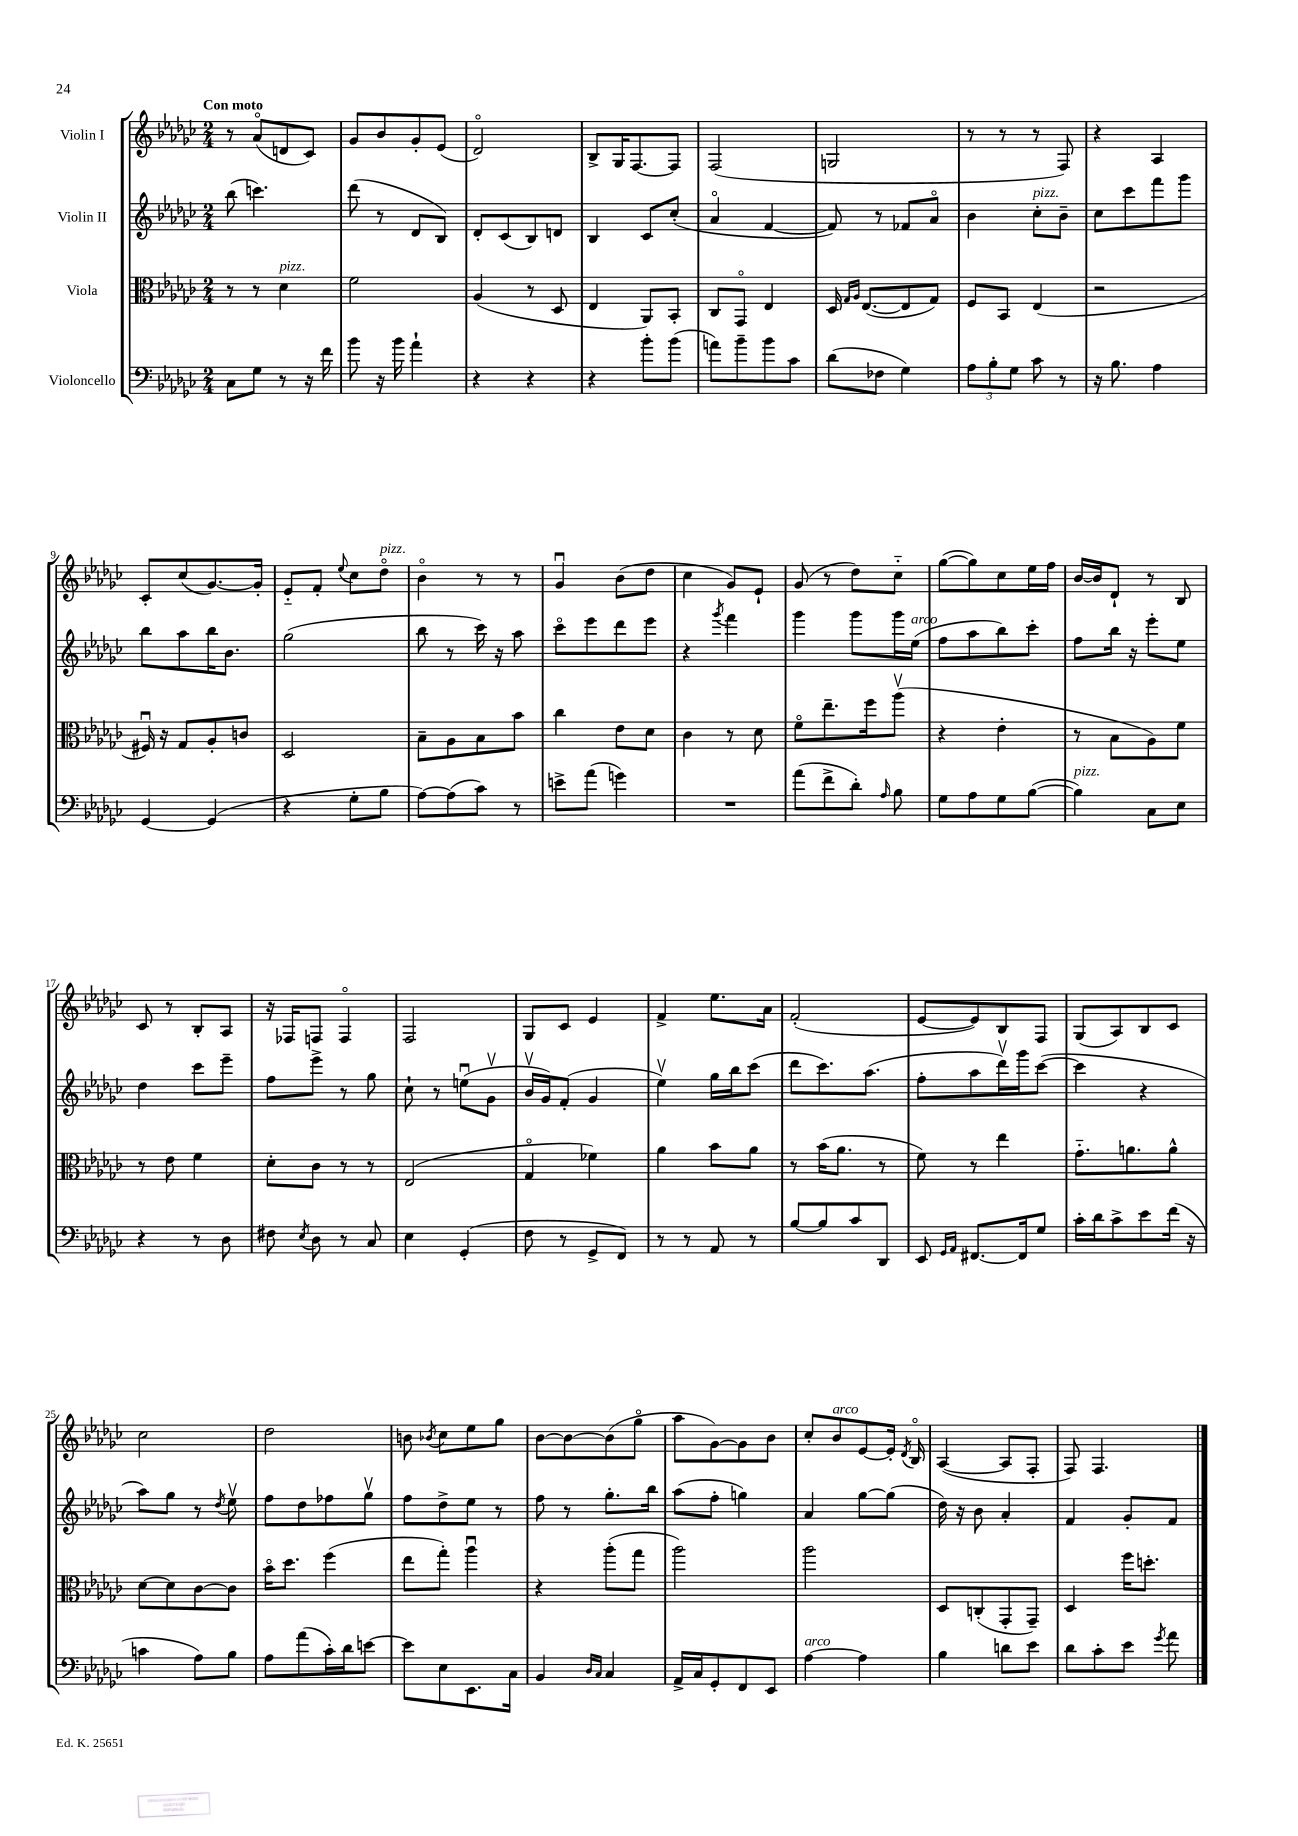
<<
\new StaffGroup <<
\new Staff = "s0" \with { instrumentName = "Violin I" } {
    \clef treble \key ges \major \numericTimeSignature \time 2/4 \tempo "Con moto"
    \autoBeamOff r8 aes'8[\flageolet( d'8 ces'8]) |
    ges'8[ bes'8 ges'8-. ees'8]( |
    des'2\flageolet) |
    bes8[-> ges16 f8.~ f8] |
    f2( |
    g2 |
    r8 r8 r8 f8) |
    r4 aes4 |
    ces'8[-. ces''8( ges'8.~) ges'16]-. |
    ees'8[-_ f'8]-. \appoggiatura { ees''8 } ces''8[ des''8]\flageolet^\markup { \italic "pizz." } |
    bes'4\flageolet r8 r8 |
    ges'4\downbow bes'8[( des''8] |
    ces''4 ges'8[) ees'8]-! |
    ges'8( r8 des''8[) ces''8]-_ |
    ges''8[~( ges''8) ces''8 ees''16 f''16] |
    bes'16[~ bes'16 des'8]-! r8 bes8 |
    ces'8 r8 bes8[-. aes8] |
    r16 fes16[ f8] f4\flageolet |
    f2 |
    ges8[ ces'8] ees'4 |
    f'4-> ees''8.[ aes'16] |
    f'2-.( |
    ees'8[~ ees'8) bes8 f8] |
    ges8[( aes8) bes8 ces'8] |
    ces''2 |
    des''2 |
    b'8 \acciaccatura { bes'8 } ces''8[ ees''8 ges''8] |
    bes'8[~ bes'8~ bes'8( ges''8]\flageolet |
    aes''8[ ges'8~) ges'8 bes'8] |
    ces''8[-. bes'8^\markup { \italic "arco" } ees'8~ ees'16]-. \acciaccatura { des'8 } bes16\flageolet |
    aes4~( aes8[ f8]-. |
    f8) f4. \bar "|." |
}
\new Staff = "s1" \with { instrumentName = "Violin II" } {
    \clef treble \key ges \major \numericTimeSignature \time 2/4
    \autoBeamOff bes''8( c'''4.) |
    des'''8( r8 des'8[ bes8]) |
    des'8[-. ces'8( bes8) d'8] |
    bes4 ces'8[ ces''8]-.( |
    aes'4\flageolet f'4~ |
    f'8) r8 fes'8[ aes'8]\flageolet |
    bes'4 ces''8[-.^\markup { \italic "pizz." } bes'8]-- |
    ces''8[ ces'''8 f'''8 ges'''8] |
    bes''8[ aes''8 bes''16 bes'8.] |
    ges''2( |
    bes''8 r8 ces'''16) r16 aes''8 |
    ces'''8[\flageolet ees'''8 des'''8 ees'''8] |
    r4 \acciaccatura { ges'''8 } f'''4 |
    ges'''4 ges'''8[ ges'''16 ees''16]^\markup { \italic "arco" }( |
    f''8[ aes''8 bes''8) ces'''8]-. |
    f''8[ bes''16] r16 ees'''8[-. ees''8] |
    des''4 ces'''8[ ees'''8]-- |
    f''8[ ees'''8]-> r8 ges''8 |
    ces''8-! r8 e''8[\downbow( ges'8]\upbow |
    bes'16[\upbow ges'16) f'8]-.( ges'4 |
    ees''4\upbow) ges''16[ bes''16 ces'''8]( |
    des'''8[ ces'''8.) aes''8.]( |
    f''8[-. aes''8 des'''16\upbow) ges'''16 ces'''8]~( |
    ces'''4 r4 |
    aes''8[) ges''8] r8 \acciaccatura { des''8 } ees''8\upbow |
    f''8[ des''8 fes''8 ges''8]\upbow |
    f''8[ des''8-> ees''8] r8 |
    f''8 r8 ges''8.[-. bes''16] |
    aes''8[( f''8]-. g''4) |
    aes'4 ges''8[~ ges''8]( |
    des''16) r16 bes'8 aes'4-. |
    f'4 ges'8[-. f'8] \bar "|." |
}
\new Staff = "s2" \with { instrumentName = "Viola" } {
    \clef alto \key ges \major \numericTimeSignature \time 2/4
    \autoBeamOff r8 r8 des'4^\markup { \italic "pizz." } |
    f'2 |
    aes4( r8 des8 |
    ees4 aes,8[) bes,8]-. |
    ces8[ ges,8]\flageolet ees4 |
    des16 \grace { ges16[ aes16] } ees8.[~( ees8 ges8]) |
    f8[ bes,8] ees4( |
    r2 |
    fis16\downbow) r16 ges8[ aes8-. c'8] |
    des2 |
    bes8[-- aes8 bes8 bes'8] |
    ces''4 ees'8[ des'8] |
    ces'4 r8 des'8 |
    f'8[\flageolet ees''8.-- f''16 aes''8]\upbow( |
    r4 ees'4-. |
    r8 bes8[ aes8) f'8] |
    r8 ees'8 f'4 |
    des'8[-. ces'8] r8 r8 |
    ees2( |
    ges4\flageolet fes'4) |
    aes'4 bes'8[ aes'8] |
    r8 bes'16[( aes'8.] r8 |
    f'8) r8 ees''4 |
    ges'8.[-_ a'8. a'8]-^ |
    des'8[~ des'8 ces'8~ ces'8] |
    bes'16[\flageolet des''8.] f''4( |
    ees''8[ ges''8]-.) aes''4\downbow |
    r4 aes''8[-.( ges''8] |
    aes''2) |
    aes''2 |
    des8[ c8-.( ges,8-. ges,8]--) |
    des4 f''16[ d''8.]-. \bar "|." |
}
\new Staff = "s3" \with { instrumentName = "Violoncello" } {
    \clef bass \key ges \major \numericTimeSignature \time 2/4
    \autoBeamOff ces8[ ges8] r8 r16 f'16 |
    bes'8 r16 bes'16 aes'4-! |
    r4 r4 |
    r4 bes'8[-. bes'8]( |
    a'8[) bes'8-- bes'8 ces'8] |
    des'8[( fes8] ges4) |
    \tuplet 3/2 { aes8[ bes8-. ges8] } ces'8 r8 |
    r16 bes8. aes4 |
    ges,4~ ges,4( |
    r4 ges8[-. bes8] |
    aes8[~) aes8( ces'8]) r8 |
    e'8[-> aes'8]( g'4) |
    R2 |
    aes'8[( f'8-> des'8]-.) \grace { aes16 } bes8 |
    ges8[ aes8 ges8 bes8]~( |
    bes4^\markup { \italic "pizz." }) ces8[ ees8] |
    r4 r8 des8 |
    fis8 \acciaccatura { ees8 } des8 r8 ces8 |
    ees4 ges,4-.( |
    f8 r8 ges,8[-> f,8]) |
    r8 r8 aes,8 r8 |
    bes8[~ bes8 ces'8 des,8] |
    ees,8 \grace { ges,16[ aes,16] } fis,8.[~ fis,16 ges8] |
    ces'16[-. des'16 ces'8-> ees'8 f'16]( r16 |
    c'4 aes8[) bes8] |
    aes8[ aes'8( ces'16-.) des'16 e'8]~ |
    e'8[ ees8 ees,8. ces16] |
    bes,4 \grace { des16[ ces16] } ces4 |
    aes,16[-> ces16 ges,8-. f,8 ees,8] |
    aes4~^\markup { \italic "arco" } aes4 |
    bes4 d'8[ ees'8] |
    des'8[ ces'8-. ees'8] \acciaccatura { ges'8 } aes'8 \bar "|." |
}
>>
>>
